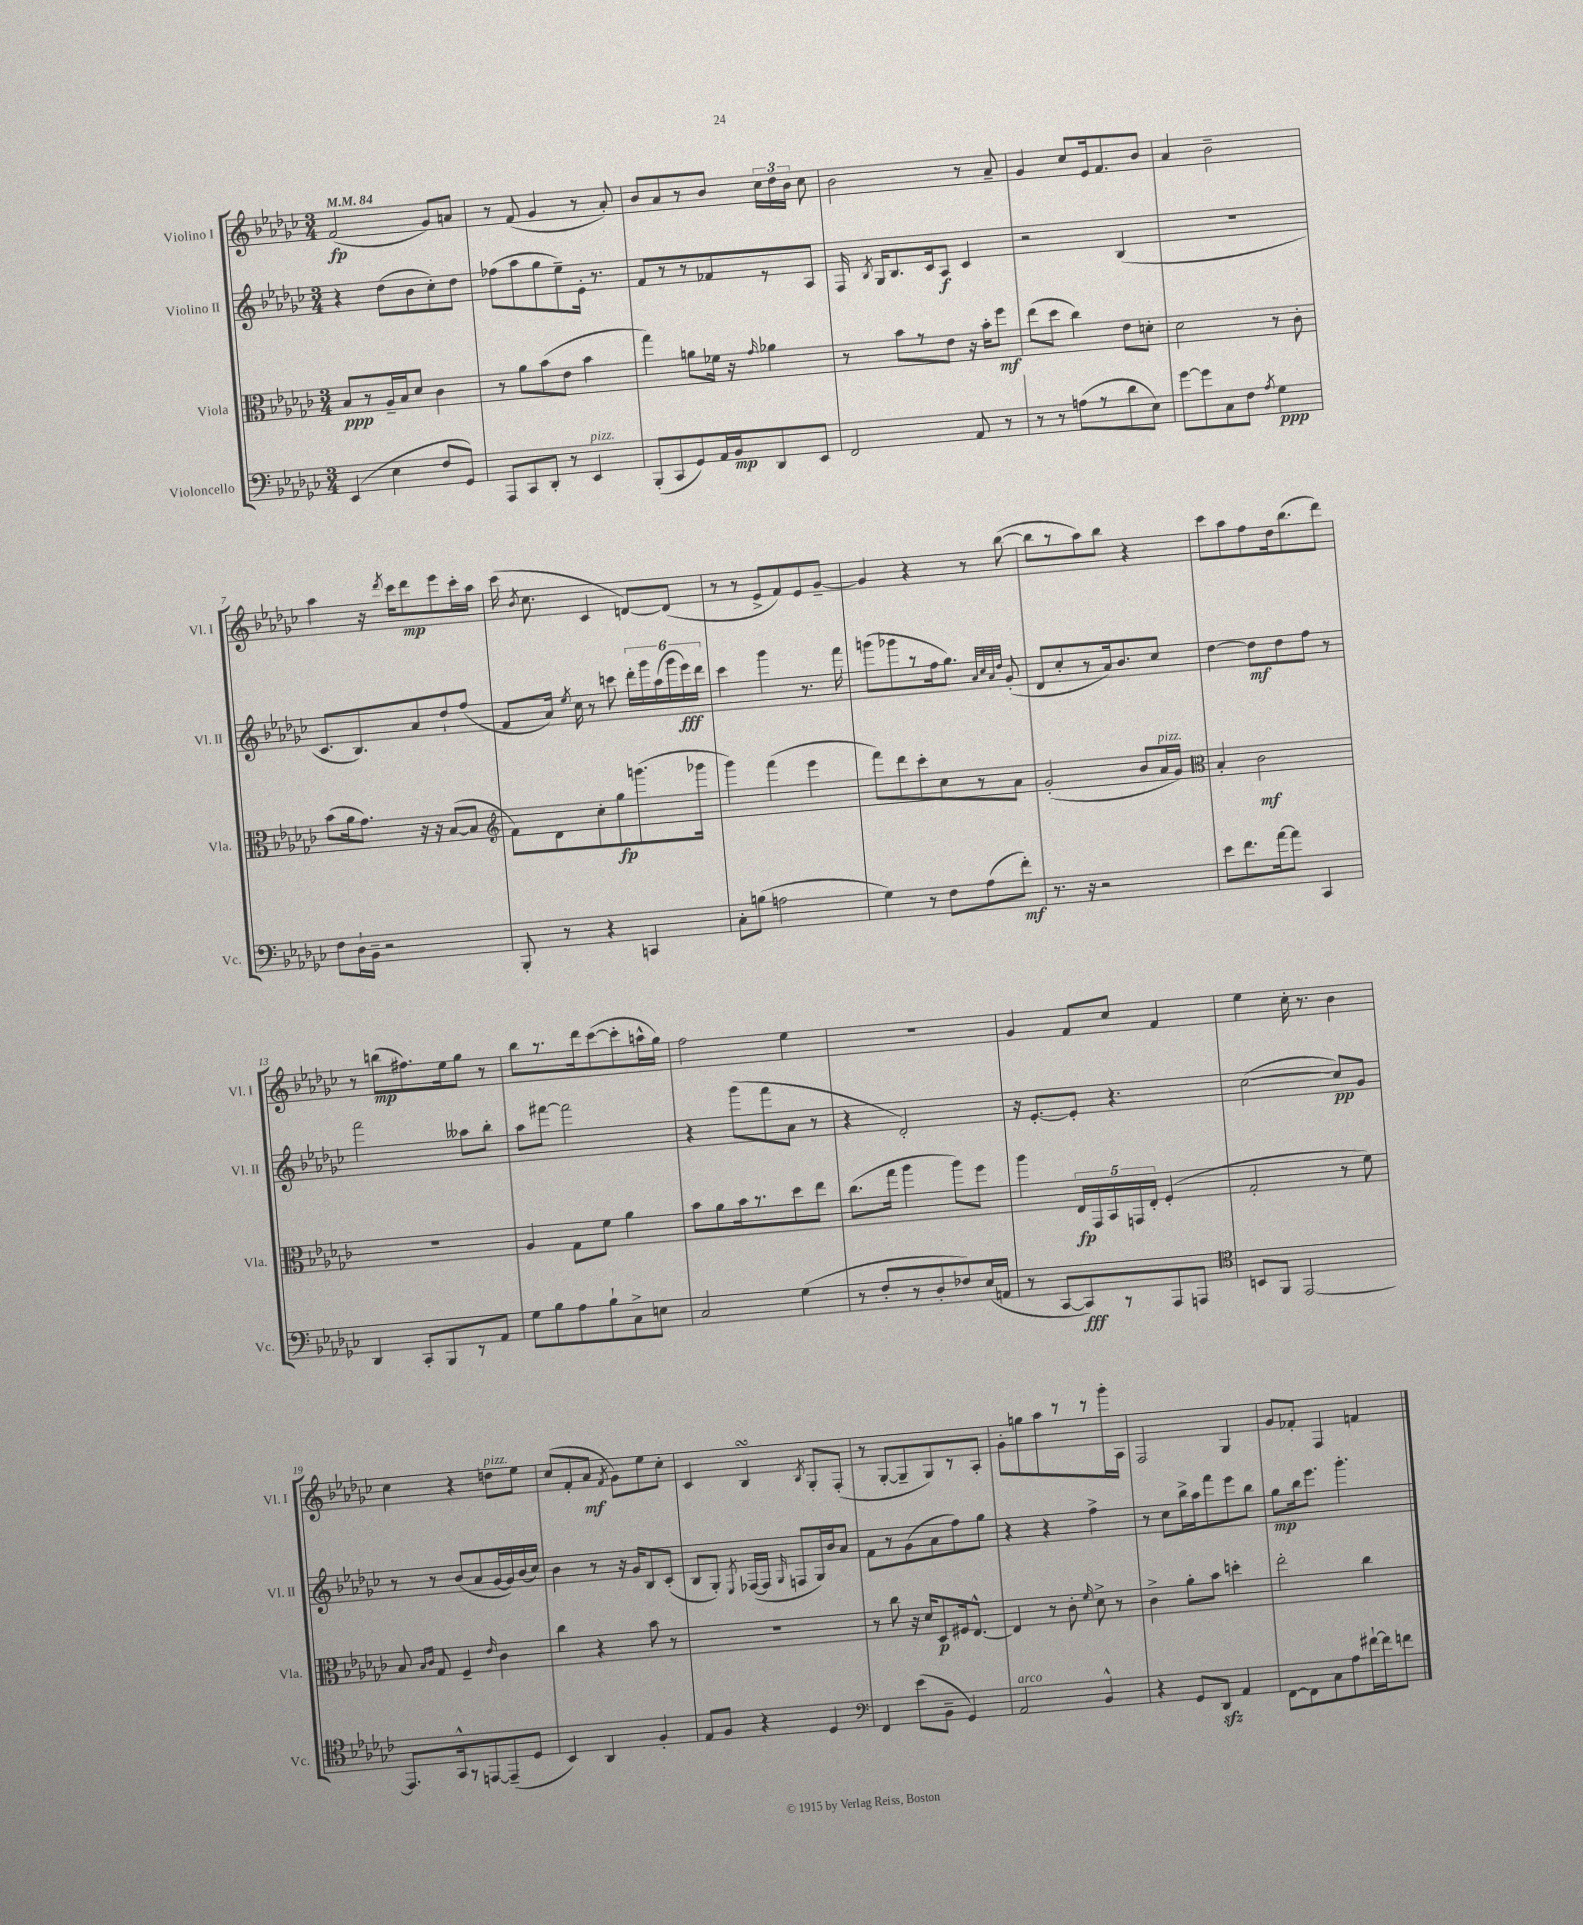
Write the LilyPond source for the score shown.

<<
\new StaffGroup <<
\new Staff = "s0" \with { instrumentName = "Violino I" shortInstrumentName = "Vl. I" } {
    \clef treble \key ges \major \numericTimeSignature \time 3/4 \tempo 4 = 84
    \autoBeamOff f'2\fp( ges'8[) a'8] |
    r8 f'8( ges'4 r8 aes'8-.) |
    bes'8[ aes'8 r8 bes'8] \tuplet 3/2 { ces''16[ des''16 bes'16] } ces''8 |
    bes'2 r8 aes'8-- |
    ges'4 ces''8[ ees'16 f'8. bes'8] |
    aes'4 bes'2-- |
    aes''4 r16 \acciaccatura { des'''8 } ces'''16[ des'''8\mp ees'''8 ces'''16-. aes''16] |
    ces'''16( \acciaccatura { bes'8 } ces''8. ces'4 d'8[~) d'8]( |
    r8 r8 ees'8[-> f'8) ees'8 ges'8]~-- |
    ges'4 r4 r8 bes''8~( |
    bes''8[ r8 aes''8) bes''8] r4 |
    ces'''8[ aes''8 f''8 des''16 bes''8.( des'''8]) |
    r8 b''8[\mp( fis''8.) ees''16 ges''8] r8 |
    bes''8[ r8. des'''16 ces'''8~( ces'''8-. a''16-^ ges''16]) |
    f''2 ees''4 |
    R2. |
    ges'4 f'8[ ces''8] f'4 |
    ees''4 ces''16-. r8. bes'4 |
    ces''4 r4 d''8[^\markup { \italic "pizz." } ees''8] |
    ces''8[( f'8-. aes'8]\mf \acciaccatura { f'8 } ges'8[) ees''8 ces''8]-. |
    ces'4 bes4\turn \acciaccatura { bes8 } ges8[-. f8]-.( |
    r8 ges8[~-. ges8-- ges8) r8 aes8]-. |
    ges'8[-. g''8 aes''8 r8 r8 ges'''16-. aes16] |
    f2 ges4 |
    ges'8[ fes'8]-. f4 f'4 \bar "|." |
}
\new Staff = "s1" \with { instrumentName = "Violino II" shortInstrumentName = "Vl. II" } {
    \clef treble \key ges \major \numericTimeSignature \time 3/4
    \autoBeamOff r4 des''8[( bes'8 ces''8-.) des''8] |
    fes''8[( aes''8 ges''8 ees''8--) ees'16]-. r8. |
    f'8[ r8 r8 fes'8 r8 aes8] |
    f16 \acciaccatura { bes8 } ges16[ bes8. ces'16 aes8]\f ces'4 |
    r2 bes4( |
    R2. |
    ces'8.[ bes8.) aes'8 des''8-! f''8]( |
    f'8[ aes'16]) \acciaccatura { ees''8 } ces''16 r8 c'''8 \tuplet 6/4 { des'''16[-. ges'''16 aes''16( ges'''16 ees'''16\fff) des'''16] } |
    ces'''4 ges'''4 r8. f'''16 |
    g'''8[( ges'''8 r8 f''16 ges''8.]) \grace { aes'32[ ces''32 aes'32 des''32] } ges'8-.( |
    des'8[ ces''8-. r8 aes'16) bes'8. ces''8] |
    des''4~ des''8[\mf des''8 f''8] r8 |
    f'''2 aeses''8[ bes''8]-. |
    aes''8[ fis'''8]~ fis'''2 |
    r4 ges'''8[( f'''8 aes'8] r8 |
    r4 des'2-.) |
    r16 ees'8.[~-. ees'8]-. r4. |
    ces''2~( ces''8[\pp) ges'8] |
    r8 r8 bes'8[( aes'8 ges'16~ ges'16) bes'16( ces''16]) |
    bes'4 r8 r16 ges'16[ bes8 ces'8]-.( |
    bes8[ ges8]-.) \acciaccatura { ees8 } fes16[~( fes16] \grace { ges16 } f8[ ges16) bes'16 aes'8] |
    f'8[ r8 ges'8( aes'8 f''8) ges''8] |
    r4 r4 f''4-> |
    r8 ces''8[ bes''16-> aes''16 f'''8 ees'''8 bes''8] |
    ges''8[\mp bes''16 ees'''8.] ges'''4.-. \bar "|." |
}
\new Staff = "s2" \with { instrumentName = "Viola" shortInstrumentName = "Vla." } {
    \clef alto \key ges \major \numericTimeSignature \time 3/4
    \autoBeamOff bes8[\ppp r8 aes16-- bes16 des'8] ces'4 |
    r8 aes'8[ bes'8( ees'8] bes'4 |
    ges''4) a'8[ fes'16] r16 \grace { ges'16 } aes'4 |
    r8 bes'8[ r8 ees'8] r16 bes'16[-. f''8]\mf |
    ees''8[( des''8] ces''4) ees'8[ d'8]-. |
    des'2 r8 ces'8-. |
    bes'8[( aes'16 ges'8.]) r16 r16 bes8[~( bes8] |
    \clef treble f'8[) des'8 ces''8-. ges''8\fp g'''8.( ges'''16] |
    ges'''4) f'''4( ees'''4 |
    f'''8[) des'''8 ces'''8-. ces''8 r8 aes'8] |
    ges'2-.( bes'8[ aes'16^\markup { \italic "pizz." } ges'16]) |
    \clef alto bes4-. ces'2\mf |
    R2. |
    aes4 ges8[ f'8] aes'4 |
    bes'8[ aes'8 bes'16 r8. des''8 ees''8] |
    ces''8.[( ges''16] aes''4 aes''8[) f''8] |
    aes''4 \tuplet 5/4 { ees16[\fp ges,16 bes,16 g,16 ees16]-. } f4-.( |
    ges2-. r8 f'8) |
    bes8 \grace { bes16[ ces'16] } ges8 f4-- \grace { ees'16 } ces'4 |
    ces''4 r4 bes'8 r8 |
    R2. |
    r8 ces''8 r16 des'16[ des8\p fis16 ees8.]~-^ |
    ees4 r8 ces'8-. \grace { f'16 } des'8-> r8 |
    ces'4-> aes'8[-. bes'8] d''4-. |
    ees''2-. ces''4 \bar "|." |
}
\new Staff = "s3" \with { instrumentName = "Violoncello" shortInstrumentName = "Vc." } {
    \clef bass \key ges \major \numericTimeSignature \time 3/4
    \autoBeamOff ees,4( ees4 f8[ ges,8]) |
    aes,,8[ ces,8 des,8]-. r8 ees,4^\markup { \italic "pizz." } |
    bes,,8[-.( ces,8 ges,8) aes,16 bes,16\mp des,8 ees,8] |
    f,2 aes,8 r8 |
    r8 r8 a8[( r8 des'8 ees8]) |
    ges'8[~ ges'8 ces8 f8] \acciaccatura { aes8 } ges4\ppp |
    f8[ des16-! bes,16]-- r2 |
    bes,,8-. r8 r4 c,4 |
    ces8[-. b8]( a2 |
    ges4) r8 f8[ aes8( f'8]-.\mf) |
    r8. r16 r2 |
    ees'8[ f'8. aes'16~ aes'8] ces,4 |
    des,4 ces,8[-. bes,,8 r8 aes,8] |
    ges8[ bes8 aes8 bes8-! ces8-> e8] |
    ces2 ges4( |
    r8 f8[-. r8 des8-. fes8) ees16( a,16] |
    r8 ces,8[~ ces,8\fff) r8 aes,,8 a,,8] |
    \clef tenor b,8[ f,8] ees,2~ |
    ees,8.[ ges,16-^ r8 e,8~ e,8--( des8] |
    bes,4) aes,4 f4-. |
    ees8[ f8] r4 des4 |
    \clef bass f,4 ees'8[( bes,8]-- ges,4) |
    aes,2^\markup { \italic "arco" } bes,4-^ |
    r4 ges,8[ des,8]\sfz aes,4 |
    f,8[~ f,8 ces8 aes8 fis'16~-! fis'16 f'8] \bar "|." |
}
>>
>>
